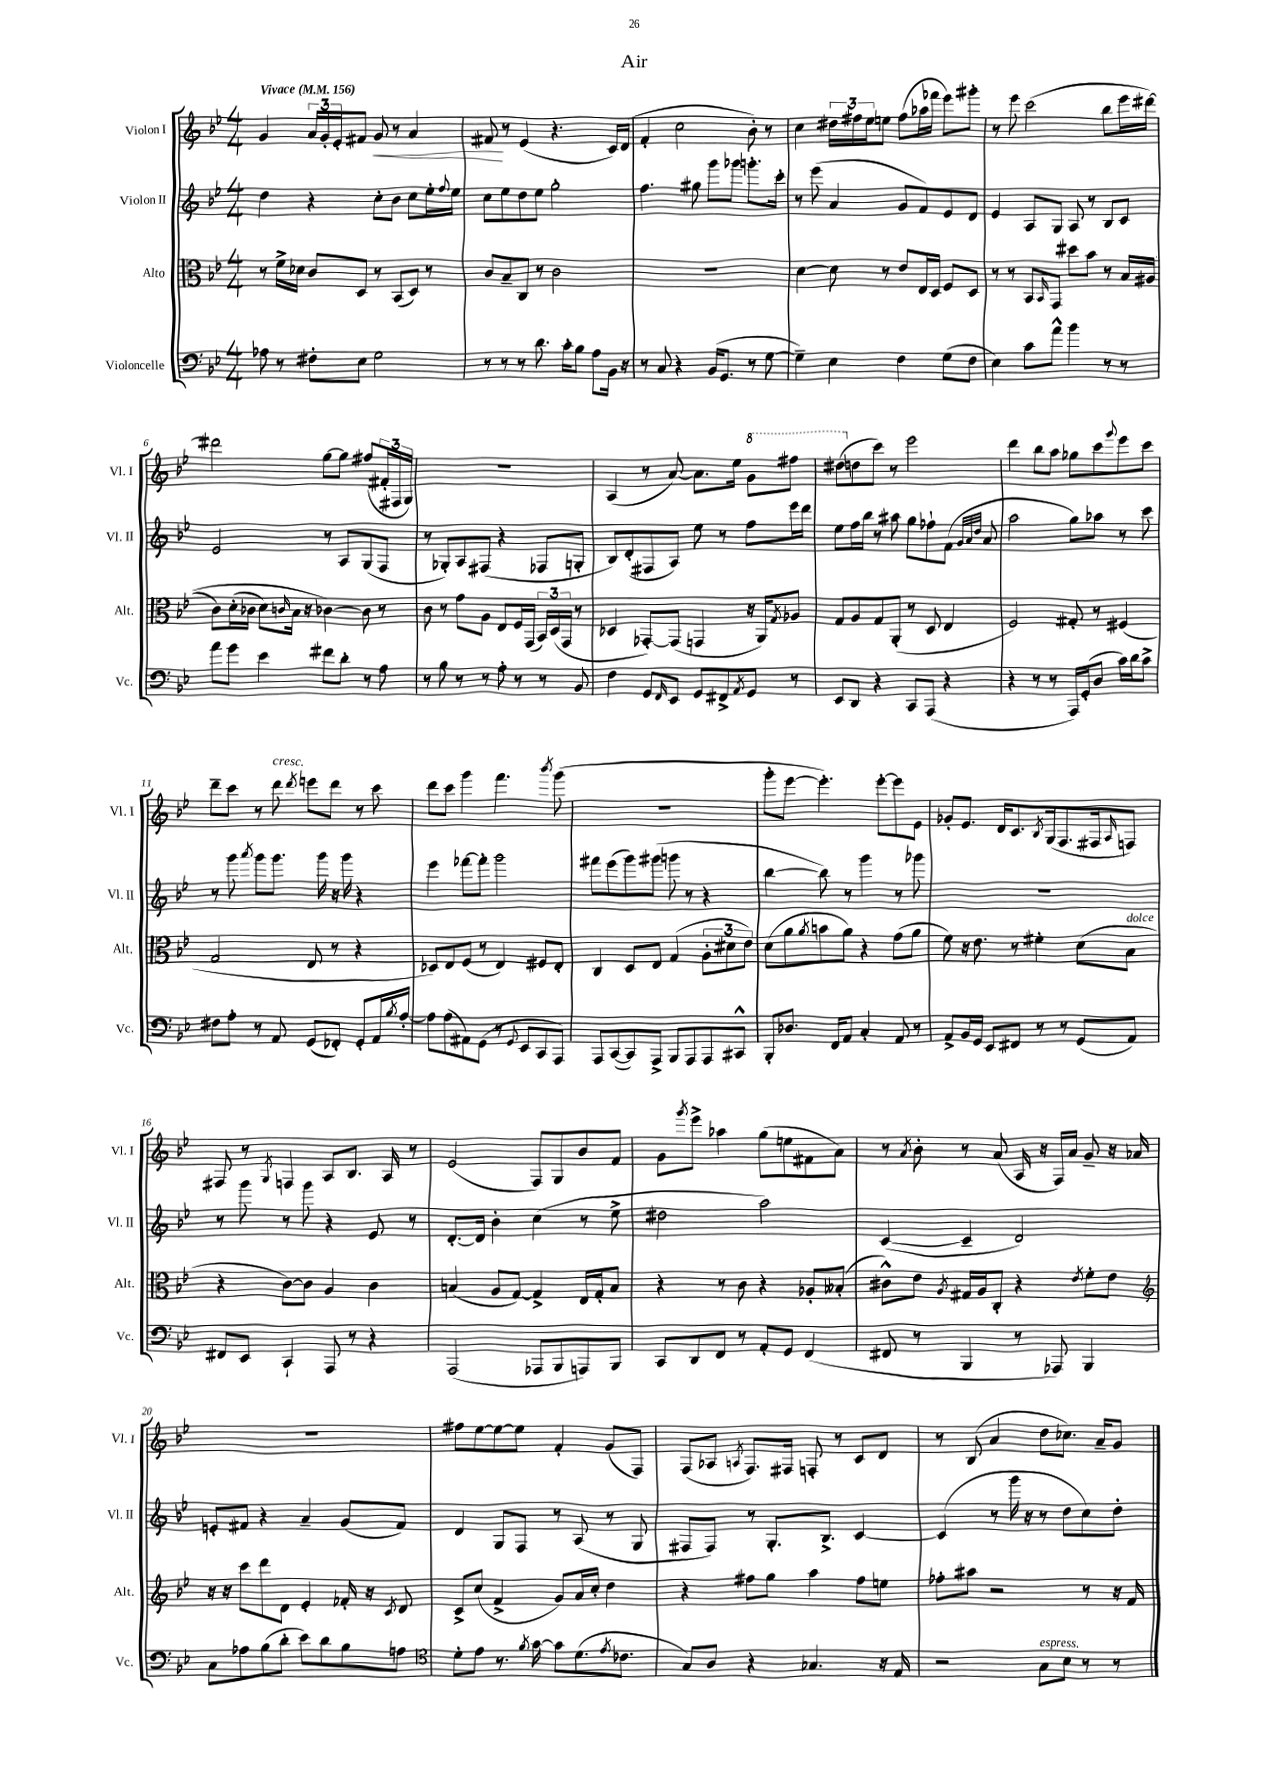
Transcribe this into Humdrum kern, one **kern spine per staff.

**kern	**kern	**kern	**kern	**dynam
*part4	*part3	*part2	*part1	*part1
*staff4	*staff3	*staff2	*staff1	*staff1
*I"Violoncelle	*I"Alto	*I"Violon II	*I"Violon I	*
*I'Vc.	*I'Alt.	*I'Vl. II	*I'Vl. I	*
*clefF4	*clefC3	*clefG2	*clefG2	*
*k[b-e-]	*k[b-e-]	*k[b-e-]	*k[b-e-]	*
*M4/4	*M4/4	*M4/4	*M4/4	*
*MM156	*MM156	*MM156	*MM156	*
=1	=1	=1	=1	=1
!	!	!	!LO:TX:a:B:t=Vivace	!
8A-X\	8r	4dd\	4g/	.
8r	16f^\LL	.	.	.
.	16d-X\JJ	.	.	.
8F#X'\L	8c/L	4r	24a/LL	.
.	.	.	24g'/	.
.	.	.	24e-'/J	.
8E-\J	8D/J	.	8f#X/J	.
!	!	!	!	!LO:HP:b
2G\	8r	8cc'\L	8g/	<
.	(8BB-/L	8b-\J	8r	.
.	8D/J)	8cc\L	4a/	.
.	8r	16ee-'\L	.	.
.	.	8qqff/	.	.
.	.	16ee-\JJ	.	.
=2	=2	=2	=2	=2
8r	8c/L	8cc\L	8f#X/	.
8r	8B-~/	8ee-\	8r	[
8r	8C/J	8dd\	(4e-/	.
8.d\	8r	8ee-\J	.	.
.	2c\	2gg'\	4.r	.
16c'\KL	.	.	.	.
8B-\J	.	.	.	.
8A\L	.	.	.	.
16BB-\Jk	.	.	16c/LL)	.
16r	.	.	(16d/JJ	.
=3	=3	=3	=3	=3
8r	1r	4.ff\	4f'/	.
8C/	.	.	.	.
4r	.	.	2cc\	.
.	.	8gg#X\	.	.
(16BB-/KL	.	8ggg\L	.	.
8.GG/J	.	.	.	.
.	.	8ggg-X\J	.	.
8r	.	8.gggn'\L	8b-'\)	.
[8G\	.	.	8r	.
.	.	16ccc'\Jk	.	.
=4	=4	=4	=4	=4
4G~\])	[4d\	8r	4cc\	.
.	.	(8eee-\	.	.
4E-\	8d\]	4a/	24dd#X\LL	.
.	.	.	24ff#X\	.
.	.	.	24ee-\J	.
.	8r	.	8een\J	.
4F\	8e-/L	8g/L	(8ff#\L	.
.	16E-/L	8f/)	16aa-X\L	.
.	16D/JJ	.	16fff-X\JJ	.
(8G\L	8F/L	8e-/	8eee-\L)	.
8F\J	8D/J	8d/J	8ggg#X'\J	.
=5	=5	=5	=5	=5
4E-\)	8r	4e-/	8r	.
.	8r	.	8eee-\	.
8c\L	8BB-/L	8A/L	(2ccc\	.
.	16qqBB-/	.	.	.
8a^^\J	8GG/J	8G/J	.	.
4b-\	8dd#X\L	8A/	.	.
.	8b-\J	8r	.	.
8r	8r	8B-/L	8bb-\L	.
8r	16B-/LL	8c/J	16eee-\L	.
.	((16A#X/JJ	.	[16ddd#X\JJ)	.
!!LO:LB:g=z
=6	=6	=6	=6	=6
8a\L	8c\L)	2e-/	2ddd#X\]	.
8g\J	(16d'\L	.	.	.
.	16c-X\JJ	.	.	.
4e-\	8d\L)	.	.	.
.	16qqcn/	.	.	.
.	16B-\Jk	.	.	.
.	16r	.	.	.
8f#X\L	[4c-X\)	8r	[8gg\L	.
8d'\J	.	8A/L	8gg\J]	.
8r	8c-\]	(8G/	(8ff#X/L	.
8A\	8r	8F/J	24f#X'/L	.
.	.	.	24F#X/	.
.	.	.	24G/JJ)	.
=7	=7	=7	=7	=7
8r	8c\	8r	1r	.
8B-\	8r	8G-X'/L)	.	.
8r	8g\L	8A/	.	.
8r	8A\J	(8F#X/J	.	.
8A'\	8E-/L	4r	.	.
8r	16F/L	.	.	.
.	(16GG/JJ	.	.	.
8r	24BB-/LL)	8F-X/L	.	.
.	(24D/	.	.	.
.	24GG/JJ	.	.	.
8BB-/	8r	8Gn'/J	.	.
=8	=8	=8	=8	=8
4F\	4D-X/	8B-/L)	(4A/	.
.	.	(8d'/	.	.
8GG/L	[8GG-X'/L)	8F#X/	8r	.
16qqFF/	.	.	.	.
8EE-/J	(8GG-/J]	8A/J)	[8a/)	.
8GG/L	4GGn/	8ee-\	8.a\L]	.
8FF#X^/	.	8r	.	.
.	.	.	16ee-\Jk	.
8qAA/	.	.	.	.
*	*	*	*8va	*
8GG/J	16r	8ff\L	8gg\L	.
.	16AA/KL)	.	.	.
.	8qG/	.	.	.
8r	8A-X/J	16eee-\L	8fff#X\J	.
.	.	16ddd\JJ	.	.
=9	=9	=9	=9	=9
8EE-/L	8G/L	8ee-\L	(8ddd#X\L	.
*	*	*	*X8va	*
8DD/J	8A/	16ff\L	8ddn\	.
.	.	16bb-\JJ	.	.
4r	8G/	8r	8ccc\J)	.
.	(8AA'/J	8aa#X\	8r	.
8CC/L	8r	8gg\L	2eee-\	.
(8AAA/J	8D/	8ff-X`\	.	.
4r	4E-/	(8f\J	.	.
.	.	32qqg/LLL	.	.
.	.	32qqa/	.	.
.	.	32qqdd/JJJ	.	.
.	.	8a/	.	.
=10	=10	=10	=10	=10
4r	2F/)	2aa\	4ddd\	.
8r	.	.	8bb-\L	.
8r	.	.	8aa\J	.
16AAA/LL)	8G#X'/	8gg\L)	8gg-X\L	.
(16GG'/J	.	.	.	.
8D/J	8r	8aa-X\J	8ccc\	.
.	.	.	8qqggg/	.
16c\LL)	(4F#X/	8r	8eee-\	.
16d\J	.	.	.	.
8c^\J	.	8ccc\	8ccc\J	.
!!LO:LB:g=z
=11	=11	=11	=11	=11
8F#X\L	2G/	8r	8ddd~\L	.
8A'\J	.	8ggg\	8ccc\J	.
.	.	8qaaa/	.	.
8r	.	8ggg\L	8r	.
!	!	!	!LO:TX:a:i:t=cresc.	!
8AA/	.	8.ggg\J	8ddd\	.
.	.	.	8qddd/	.
(8GG/L	8E-/	.	8eeen\L	.
.	.	16ggg\	.	.
8FF-X'/J)	8r	16r	8ddd\J	.
.	.	16ggg\	.	.
8GG'/L	4r	4r	8r	.
16AA/L	.	.	8ccc\	.
8qB-/	.	.	.	.
[16A'/JJ	.	.	.	.
=12	=12	=12	=12	=12
8A\L]	8D-X/L)	4eee-\	8ddd\L	.
(8A\	8E-/	.	8ccc\J	.
8AA#X\)	(8F/J	[8fff-X\L	4ggg\	.
(8GG\J	8r	8fff-'\J]	.	.
8r	4E-/)	2ggg\	4.fff\	.
8qqGG/	.	.	.	.
8EE-/L	.	.	.	.
8CC/	8F#X/L	.	.	.
.	.	.	8qbbb-/	.
8AAA/J)	8E-'/J	.	(8ggg\	.
=13	=13	=13	=13	=13
8AAA/L	4C/	8fff#X\L	1r	.
([8CC/	.	(8eee-\	.	.
8CC/])	8D/L	8ggg\)	.	.
8AAA^/J	8E-/J	(8ggg#X\J	.	.
8BBB-/L	(4G/	8gggn\	.	.
8AAA/	.	8r	.	.
8AAA/	12A'\L	4r	.	.
.	12d#X\	.	.	.
8CC#X^^/J	.	.	.	.
.	12e-\J)	.	.	.
=14	=14	=14	=14	=14
8BBB-'/L	(8d\L	[4bb-\	8ggg'\L	.
8.D-X/J	8a\	.	[8eee-\J	.
.	8qa/	.	.	.
.	8bn\	8bb-\])	4.eee-'\])	.
16FF/KL	.	.	.	.
8AA/J	8a\J)	8r	.	.
4C'/	4r	4ggg\	.	.
.	.	.	[8eee-'\L	.
8AA/	(8g\L	8r	8eee-\]	.
8r	8a\J	8ggg-X\	8e-\J	.
=15	=15	=15	=15	=15
8AA^/L	8f\)	1r	8g-X'/L	.
16BB-/L	16r	.	8.e-/J	.
16GG/JJ	8.e-\	.	.	.
8EE-/L	.	.	.	.
.	.	.	16d/KL	.
8FF#X/J	8r	.	8.c/	.
8r	4f#X'\	.	.	.
.	.	.	8qB-/	.
.	.	.	(16G/k	.
8r	.	.	8.F/	.
(8GG/L	(8d\L	.	.	.
.	.	.	16F#X/k	.
.	.	.	16qqA/	.
!	!LO:TX:a:i:t=dolce	!	!	!
8AA/J)	8B-\J	.	8Fn/J)	.
!!LO:LB:g=z
=16	=16	=16	=16	=16
8FF#X/L	4r	8r	8F#X/	.
8EE-/J	.	8ggg\	8r	.
.	.	.	8qG/	.
4CC`/	[8c\L)	8r	4Fn/	.
.	8c\J]	8ggg\	.	.
8AAA/	4A/	4r	8A/L	.
8r	.	.	8.B-/J	.
4r	4c\	8e-/	.	.
.	.	.	16A/	.
.	.	8r	8r	.
=17	=17	=17	=17	=17
(2AAA/	(4Bn/	[8.d'/L	(2e-/	.
.	.	16d/Jk]	.	.
.	8A/L	4b-'\	.	.
.	[8G/J)	.	.	.
8AAA-X/L	4G^/]	(4cc\	8F/L)	.
8BBB-/	.	.	8G/	.
8AAAn/)	16E-/LL	8r	8b-/	.
.	16G'/J	.	.	.
8BBB-/J	8B/J	8ee-^\	8f/J	.
=18	=18	=18	=18	=18
8CC/L	4r	2dd#X\	8g\L	.
.	.	.	8qggg/	.
8DD/	.	.	8eee-^\J	.
8FF/J	8r	.	4aa-X\	.
8r	8c\	.	.	.
8AA'/L	4r	2aa\)	(8gg\L	.
8GG/J	.	.	8een\	.
(4FF/	8A-X'/L	.	8f#X\	.
.	(8B--X'/J	.	8a\J)	.
=19	=19	=19	=19	=19
8FF#X/	8c#X^^\L)	([4c/	8r	.
.	.	.	8qa/	.
8r	8e-\J	.	8b-'\	.
.	8qA/	.	.	.
4BBB-/	16G#X/LL	4c~/]	8r	.
.	16A/J	.	.	.
.	8C'/J	.	(8a/	.
8r	4r	2d/)	16A/	.
.	.	.	16r	.
8AAA-X/)	.	.	16F/LL)	.
.	.	.	16a/JJ	.
.	8qe-/	.	.	.
4BBB-/	8f'\L	.	8g~/	.
.	8e-\J	.	16r	.
.	.	.	16a-X/	.
!!LO:LB:g=z
=20	=20	=20	=20	=20
*	*clefG2	*	*	*
8C\L	16r	8en'/L	1r	.
.	16r	.	.	.
8A-X\	8ccc\L	8f#X/J	.	.
(8B-\	8ddd\	4r	.	.
8d'\J	8d\J	.	.	.
8e-\L)	4e-'/	4a~/	.	.
8d\	.	.	.	.
8B-\	16f-X'/	(8g/L	.	.
.	16r	.	.	.
.	8qc/	.	.	.
8An\J	8d/	8f#/J)	.	.
=21	=21	=21	=21	=21
*clefC4	*	*	*	*
8d'\L	8c^/L	4d/	8ff#X\L	.
8e-\J	(8cc/J	.	[8ee-\	.
8.r	4f^/	8G/L	8ee-\_	.
.	.	8F/J	8ee-\J]	.
8qf/	.	.	.	.
[16g\	.	.	.	.
8g\L]	8g/L)	8r	4f'/	.
(8.d\	16a/L	(8A/	.	.
.	16cc'/JJ	.	.	.
.	4dd\	8r	(8g/L	.
8qe-/	.	.	.	.
8.c-X\J	.	.	.	.
.	.	8G/	8F/J)	.
=22	=22	=22	=22	=22
8G/L)	4r	8F#X/L	(8F/L	.
8A/J	.	8F#/J)	8A-X/J	.
.	.	.	8qAn/	.
4r	8ff#X\L	8r	8.F/L)	.
.	8gg\J	8.G'/L	.	.
.	.	.	16F#X/Jk	.
4.G-X/	4aa\	.	8Fn'/	.
.	.	8.B-^/J	.	.
.	.	.	8r	.
.	8ff#\L	[4c/	8c/L	.
16r	8een\J	.	8d/J	.
16E-/	.	.	.	.
=23	=23	=23	=23	=23
2r	8ff-X'\L	(4c/]	8r	.
.	8aa#X\J	.	(8B-/	.
.	2r	8r	4a/	.
.	.	16ggg\	.	.
.	.	16r	.	.
!LO:TX:a:i:t=espress.	!	!	!	!
8G\L	.	8r	8dd\L	.
8B-\J	.	8dd\L	8.cc-X\J)	.
8r	8r	8cc\)	.	.
.	.	.	16a~/KL	.
8r	16r	8dd'\J	8g/J	.
.	16f/	.	.	.
==	==	==	==	==
*-	*-	*-	*-	*-
